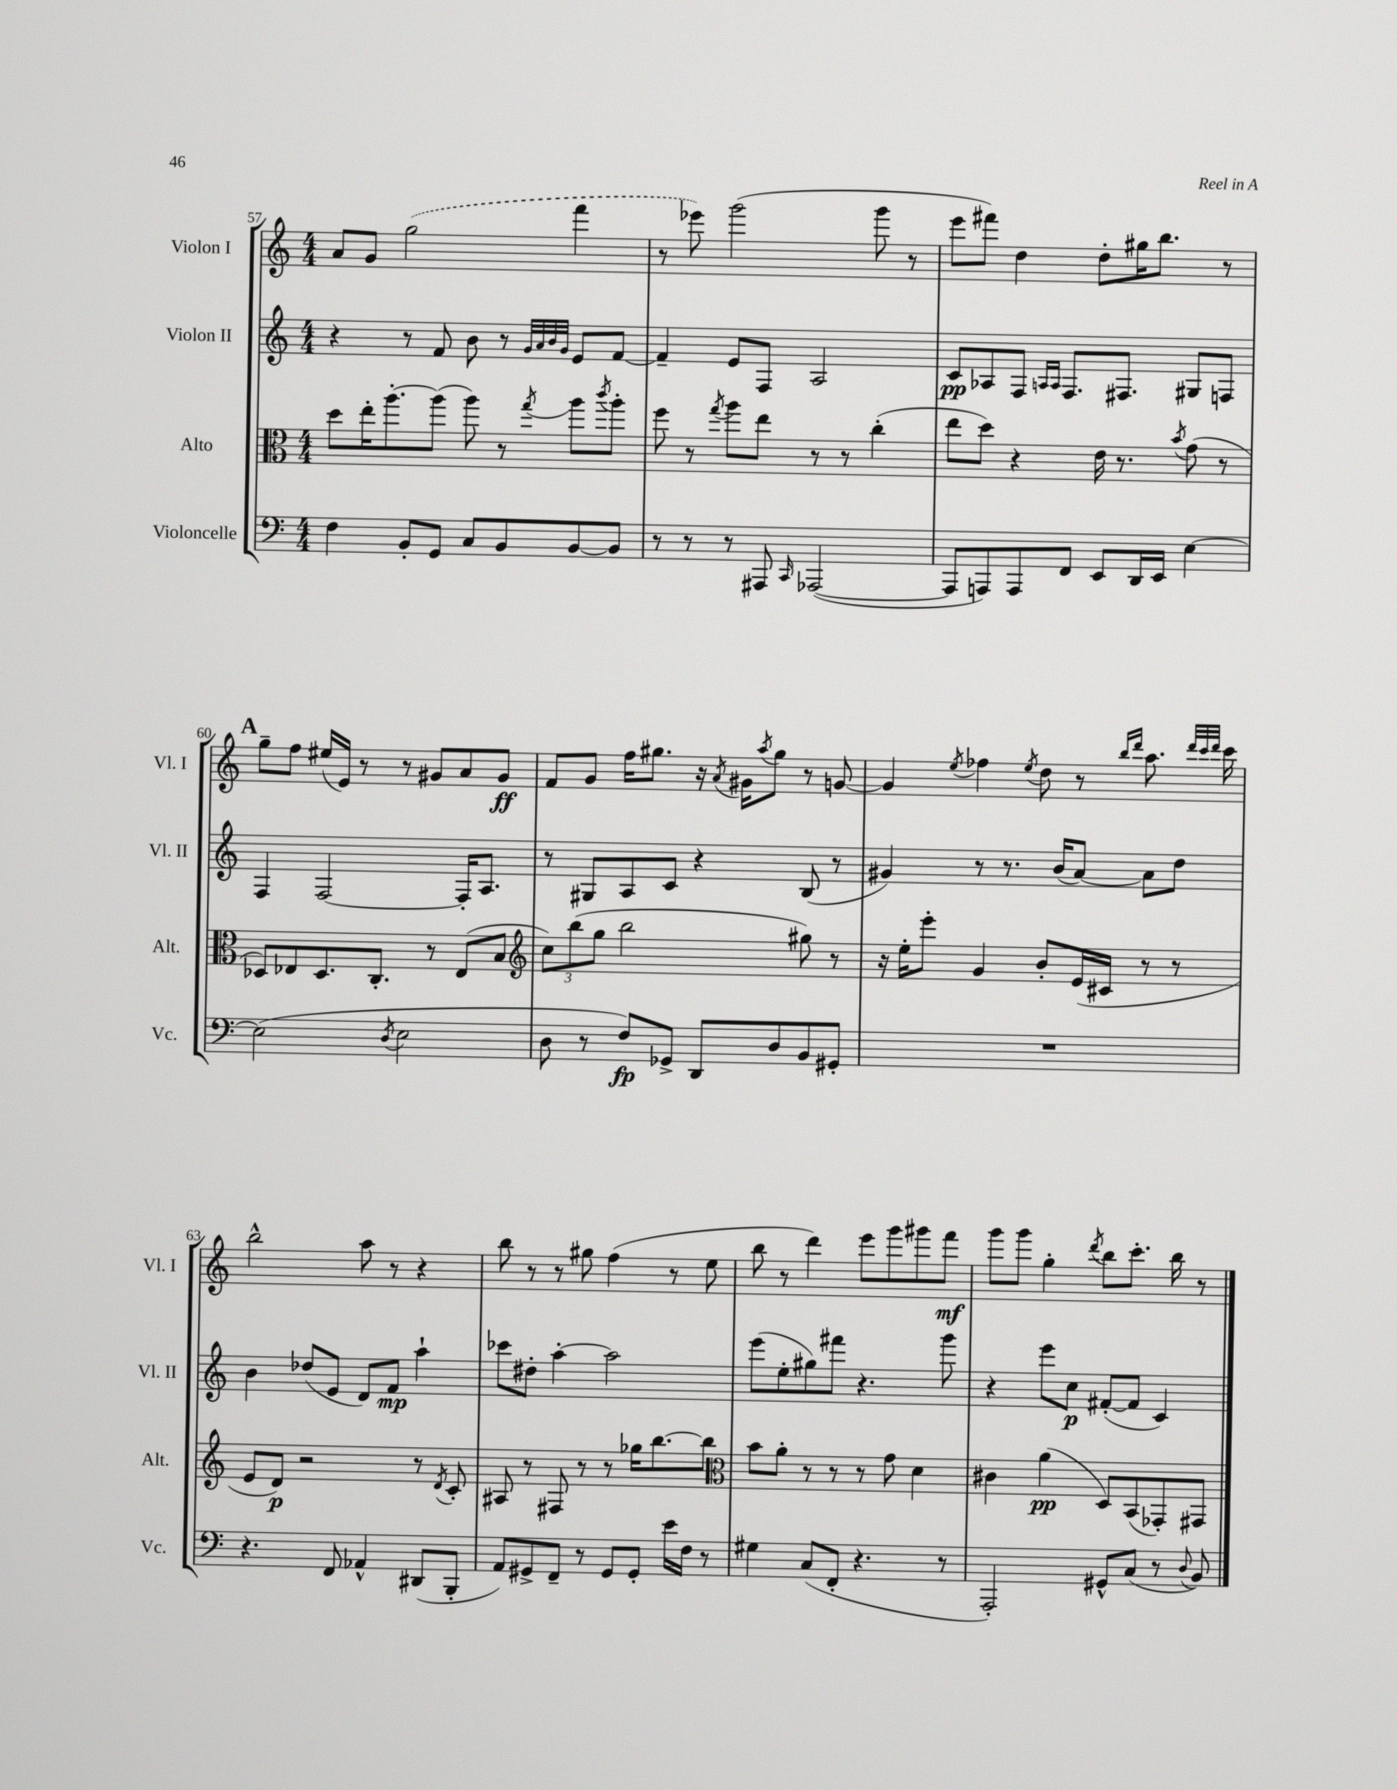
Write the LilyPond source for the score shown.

<<
\new StaffGroup <<
\new Staff = "s0" \with { instrumentName = "Violon I" shortInstrumentName = "Vl. I" } {
    \clef treble \key c \major \numericTimeSignature \time 4/4
    a'8 g'8 \once \slurDashed g''2( f'''4 |
    r8 ees'''8) g'''2( g'''8 r8 |
    e'''8 fis'''8) d''4 d''8-. gis''16 b''8. r8 |
    \mark \markup { \bold "A" } g''8-- f''8 eis''16( e'16) r8 r8 gis'8 a'8 gis'8\ff |
    f'8 g'8 f''16 gis''8. r16 \acciaccatura { a'8 } gis'16 \acciaccatura { a''8 } gis''8 r8 g'8~ |
    g'4 \acciaccatura { e''8 } fes''4 \acciaccatura { e''8 } d''8 r8 \grace { b''16 d'''16 } a''8. \grace { d'''32 c'''32 d'''32 } c'''16 |
    b''2-^ a''8 r8 r4 |
    b''8 r8 r8 gis''8 f''4( r8 e''8 |
    b''8 r8 d'''4) e'''8 g'''8 gis'''8 f'''8\mf |
    g'''8 g'''8 g''4-. \acciaccatura { d'''8 } b''8 c'''8.-. b''16 r8 \bar "|." |
}
\new Staff = "s1" \with { instrumentName = "Violon II" shortInstrumentName = "Vl. II" } {
    \clef treble \key c \major \numericTimeSignature \time 4/4
    r4 r8 f'8 b'8 r8 \grace { g'32 a'32 b'32 g'32 } e'8 f'8~ |
    f'4-- e'8 f8 a2 |
    c'8\pp aes8 f8 \grace { a16 a16 } f8. fis8. gis8 f8 |
    \mark \markup { \bold "A" } f4 f2~ f16-. a8. |
    r8 gis8 a8 c'8 r4 b8( r8 |
    gis'4) r8 r8. b'16( a'8~) a'8 d''8 |
    b'4 des''8( e'8 d'8) f'8\mp a''4-! |
    ces'''8 dis''8-. a''4~-. a''2 |
    e'''8( e''8-. gis''8) fis'''8 r4. g'''8 |
    r4 e'''8 c''8\p fis'8~-.( fis'8 c'4) \bar "|." |
}
\new Staff = "s2" \with { instrumentName = "Alto" shortInstrumentName = "Alt." } {
    \clef alto \key c \major \numericTimeSignature \time 4/4
    d''8 e''16-. a''8.~-. a''8( a''8) r8 \acciaccatura { g''8 } a''8 \acciaccatura { c'''8 } a''8-. |
    f''8 r8 \acciaccatura { g''8 } a''8 e''8 r8 r8 c''4-.( |
    e''8 d''8) r4 e'16 r8. \acciaccatura { b'8 } g'8( r8 |
    \mark \markup { \bold "A" } des8) ees8 des8. c8.-. r8 ees8( b8 |
    \clef treble \tuplet 3/2 { c''8) b''8( g''8 } b''2 gis''8) r8 |
    r16 e''16-. e'''8-. g'4 b'8-. e'16( cis'16 r8 r8 |
    e'8 d'8\p) r2 r8 \acciaccatura { d'8 } c'8-. |
    ais8 r8 fis8 r8 r8 ges''16 b''8.~ b''8 |
    \clef alto b'8 a'8-. r8 r8 r8 g'8 d'4 |
    cis'4 a'4\pp( d8) b,8( ges,8-.) gis,8 \bar "|." |
}
\new Staff = "s3" \with { instrumentName = "Violoncelle" shortInstrumentName = "Vc." } {
    \clef bass \key c \major \numericTimeSignature \time 4/4
    f4 b,8-. g,8 c8 b,8 b,8~ b,8 |
    r8 r8 r8 ais,,8 \grace { c,16 } aes,,2~( |
    aes,,8 a,,8) a,,8 f,8 e,8 d,16 e,16 e4~ |
    \mark \markup { \bold "A" } e2( \acciaccatura { d8 } e2 |
    d8 r8 f8\fp) ges,8-> d,8 d8 b,8 gis,8-. |
    R1 |
    r4. f,8 aes,4-^ dis,8( b,,8-. |
    a,8) gis,8-> f,8-- r8 gis,8 gis,8-. e'16 f16 r8 |
    gis4 c8( f,8-. r4. r8 |
    a,,2-.) gis,8-^ c8( r8 \appoggiatura { d8 } b,8) \bar "|." |
}
>>
>>
\layout { \context { \Score currentBarNumber = #57 } }
